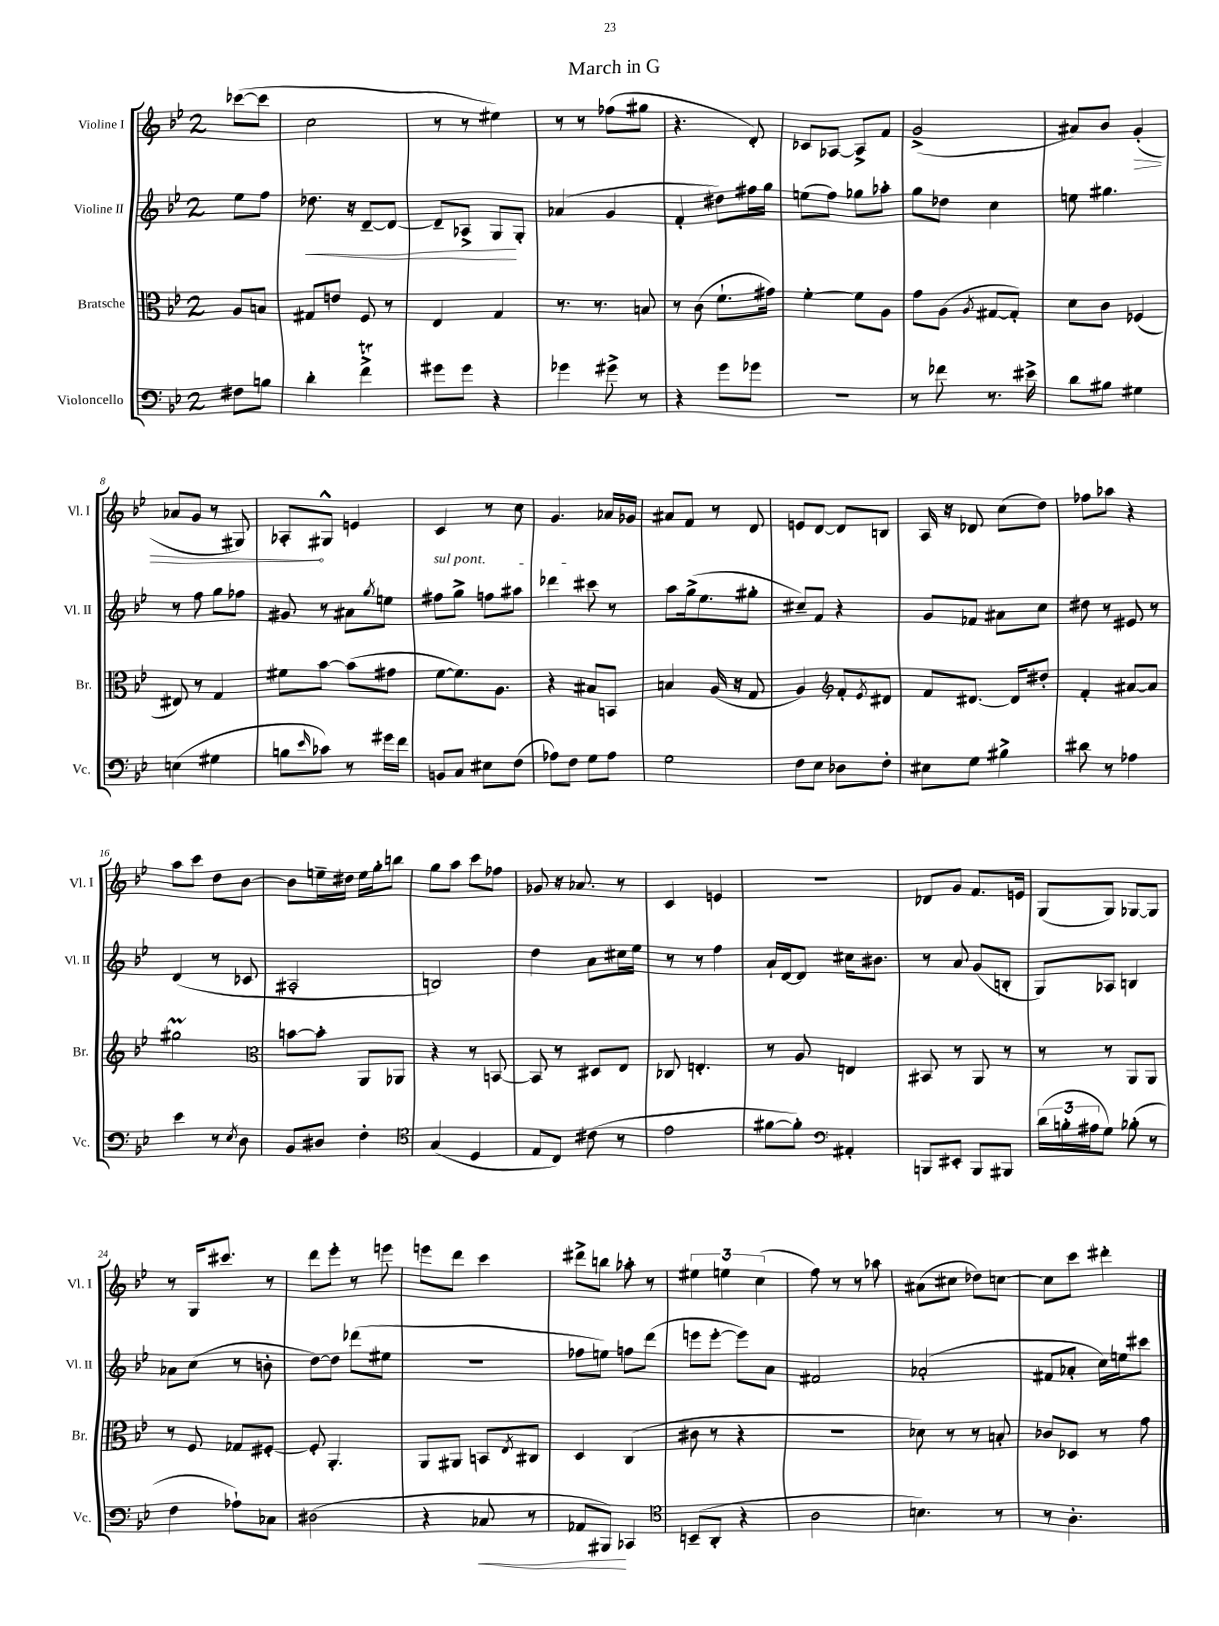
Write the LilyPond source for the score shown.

\header { title = "March in G" }
<<
\new StaffGroup <<
\new Staff = "s0" \with { instrumentName = "Violine I" shortInstrumentName = "Vl. I" } {
    \clef treble \key bes \major \once \override Staff.TimeSignature.style = #'single-digit \time 2/4 \partial 4
    ces'''8~( ces'''8 |
    c''2 |
    r8 r8 eis''4) |
    r8 r8 fes''8( gis''8 |
    r4. d'8-.) |
    ces'8 aes8~ aes8-> f'8 |
    g'2->( |
    ais'8) bes'8 \once \override Hairpin.circled-tip = ##t g'4-.\>( |
    aes'8 g'8 r8 gis8) |
    aes8-.\! gis8-^ e'4 |
    c'4 r8 c''8 |
    g'4. aes'16 ges'16 |
    ais'8 f'8 r8 d'8 |
    e'8 d'8~ d'8 b8 |
    a16 r16 des'8 c''8( d''8) |
    fes''8 aes''8 r4 |
    a''8 c'''8 d''8 bes'8~ |
    bes'8 e''16-- dis''16 e''16 g''16-. b''8 |
    g''8 a''8 c'''8 fes''8 |
    ges'8 r16 aes'8. r8 |
    c'4 e'4 |
    r2 |
    des'8 g'8 f'8. e'16 |
    g8( g8) ges8~ ges8 |
    r8 g16 cis'''8. r8 |
    d'''8 ees'''8-. r8 e'''8 |
    e'''8 d'''8 c'''4 |
    dis'''8-> b''8 aes''8-. r8 |
    \tuplet 3/2 { eis''4 e''4 c''4( } |
    f''8) r8 r8 aes''8 |
    ais'8( cis''8 des''8) c''8~ |
    c''8 c'''8 dis'''4-. \bar "|." |
}
\new Staff = "s1" \with { instrumentName = "Violine II" shortInstrumentName = "Vl. II" } {
    \clef treble \key bes \major \once \override Staff.TimeSignature.style = #'single-digit \time 2/4 \partial 4
    ees''8 f''8 |
    des''8.\< r16 d'8~-- d'8~ |
    d'8-- aes8-> g8\! g8-. |
    aes'4( g'4 |
    f'4-. dis''8) fis''16 g''16 |
    e''8( f''8) ges''8 aes''8-. |
    g''8 des''8 c''4 |
    e''8 gis''4. |
    r8 f''8 g''8 fes''8 |
    gis'8 r8 ais'8 \acciaccatura { g''8 } e''8 |
    \once \override TextSpanner.bound-details.left.text = \markup { \italic "sul pont." } fis''8\startTextSpan g''8-> f''8 ais''8 |
    des'''4 cis'''8\stopTextSpan r8 |
    a''8 g''16->( ees''8. gis''8-. |
    cis''8--) f'8 r4 |
    g'8 fes'8 ais'8 c''8 |
    dis''8 r8 eis'8 r8 |
    d'4( r8 ces'8 |
    ais2-. |
    b2) |
    d''4 a'8 cis''16 ees''16 |
    r8 r8 f''4 |
    a'16-! d'16~ d'8 cis''16 bis'8. |
    r8 a'8 g'8( b8-. |
    g8) aes8 b4 |
    aes'8 c''8( r8 b'8-. |
    d''8~) d''8 des'''8( eis''8 |
    R2 |
    fes''8 e''8) f''8 d'''8( |
    e'''8 e'''8~-. e'''8) a'8 |
    fis'2 |
    aes'2-.( |
    fis'8 aes'8-. c''16) e''16 cis'''8 \bar "|." |
}
\new Staff = "s2" \with { instrumentName = "Bratsche" shortInstrumentName = "Br." } {
    \clef alto \key bes \major \once \override Staff.TimeSignature.style = #'single-digit \time 2/4 \partial 4
    a8 b8 |
    gis8 e'8 f8 r8 |
    ees4 g4 |
    r8. r8. b8 |
    r8 c'8( f'8.-! gis'16) |
    f'4~-. f'8 a8 |
    g'8 a8( \acciaccatura { a8 } gis8~ gis8-.) |
    d'8 c'8 fes4( |
    eis8) r8 g4 |
    fis'8 bes'8~ bes'8( gis'8 |
    f'8~ f'8.) a8. |
    r4 bis8 b,8 |
    b4 a16( r16 g8 |
    a4) \clef treble f'8-. \acciaccatura { ees'8 } dis'8 |
    f'8 dis'8.~ dis'16 dis''8-. |
    f'4-. ais'8~ ais'8 |
    gis''2\prall |
    \clef alto b'8~ b'8-. a,8 aes,8 |
    r4 r8 b,8~ |
    b,8 r8 dis8 ees8 |
    ces8 e4.-. |
    r8 a8 e4 |
    bis,8 r8 a,8 r8 |
    r8 r8 a,8 a,8 |
    r8 f8 ges8 fis8~-. |
    fis8-. a,4.-. |
    a,8 ais,8 b,8 \acciaccatura { ees8 } cis8 |
    d4 c4( |
    cis'8 r8 r4 |
    r2 |
    des'8) r8 r8 b8-. |
    ces'8 des8 r8 g'8 \bar "|." |
}
\new Staff = "s3" \with { instrumentName = "Violoncello" shortInstrumentName = "Vc." } {
    \clef bass \key bes \major \once \override Staff.TimeSignature.style = #'single-digit \time 2/4 \partial 4
    fis8 b8 |
    d'4-. f'4->\trill |
    gis'8 gis'8 r4 |
    ges'4 gis'8-> r8 |
    r4 g'8 ges'8 |
    r2 |
    r8 fes'8 r8. eis'16-> |
    d'8 bis8 gis4 |
    e4( gis4 |
    b8 \grace { ees'16 } ces'8) r8 gis'16 f'16 |
    b,8 c8 eis8 f8( |
    aes8) f8 g8 aes8 |
    g2 |
    f8 ees8 des8 f8-. |
    eis8 g8 bis4-> |
    dis'8 r8 aes4 |
    ees'4 r8 \acciaccatura { ees8 } d8 |
    bes,8 dis8 f4-. |
    \clef tenor g4( d4 |
    ees8 c8) cis'8( r8 |
    ees'2 |
    fis'8~ fis'8-.) \clef bass ais,4-. |
    b,,8 eis,8-. b,,8 bis,,8 |
    \tuplet 3/2 { d'16( b16-. ais16 } g8) bes8-.( r8 |
    f4 aes8-!) ces8 |
    dis2( |
    r4 ces8\< r8 |
    aes,8 bis,,8\!) ces,4 |
    \clef tenor b,8--( a,8-. r4 |
    a2 |
    b4.) r8 |
    r8 a4.-. \bar "|." |
}
>>
>>
